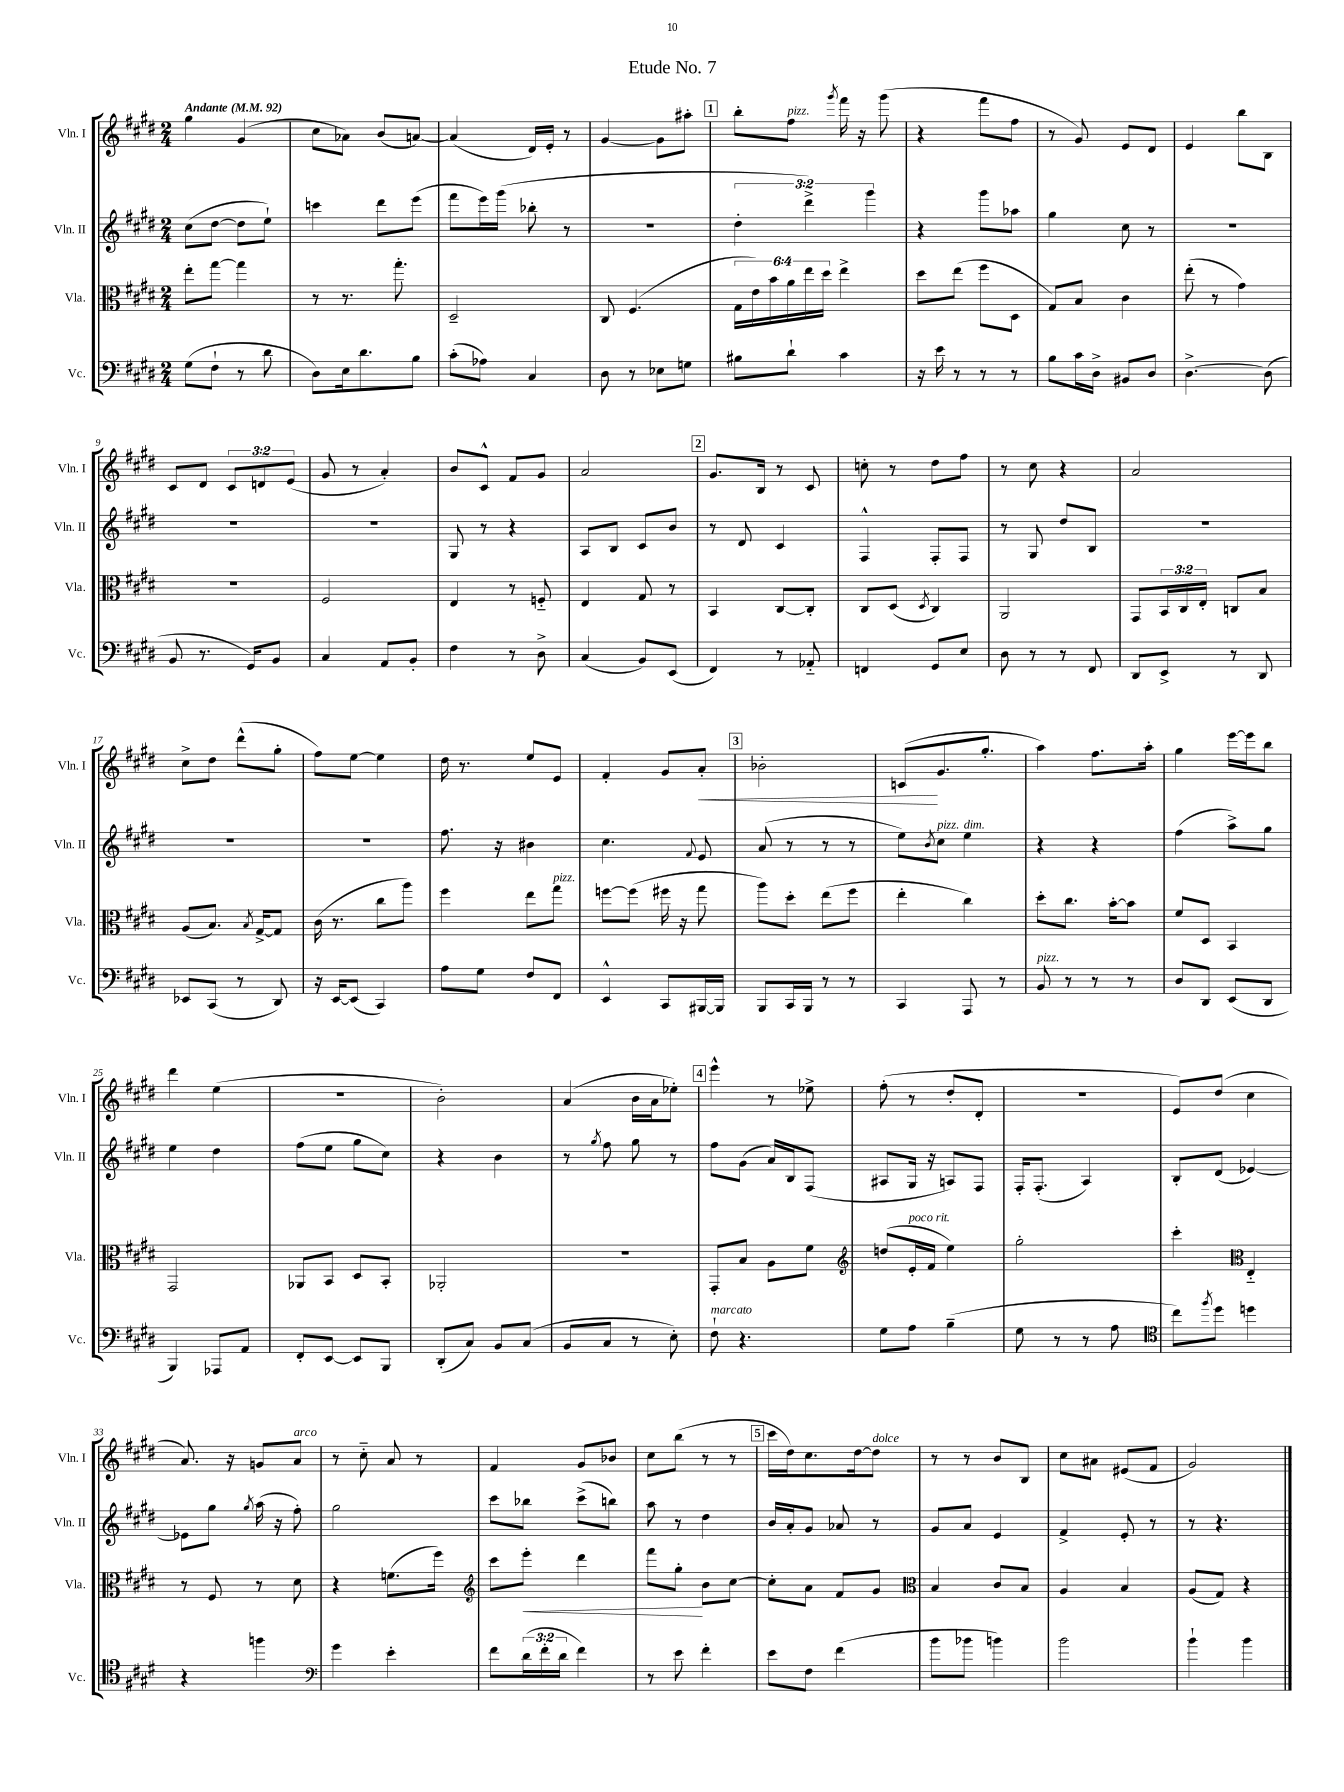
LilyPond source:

\header { title = "Etude No. 7" }
<<
\new StaffGroup <<
\new Staff = "s0" \with { instrumentName = "Vln. I" shortInstrumentName = "Vln. I" } {
    \clef treble \key e \major \numericTimeSignature \time 2/4 \override Staff.TupletNumber.text = #tuplet-number::calc-fraction-text \tempo "Andante" 4 = 92
    gis''4 gis'4( |
    cis''8 aes'8) b'8( a'8~) |
    a'4( dis'16) e'16-. r8 |
    gis'4~ gis'8 ais''8-. |
    \mark \markup { \box "1" } b''8-. fis''8^\markup { \italic "pizz." } \acciaccatura { gis'''8 } fis'''16 r16 gis'''8( |
    r4 fis'''8 fis''8 |
    r8 gis'8) e'8 dis'8 |
    e'4 b''8 b8 |
    cis'8 dis'8 \tuplet 3/2 { cis'8 d'8 e'8( } |
    gis'8 r8 a'4-.) |
    b'8 cis'8-^ fis'8 gis'8 |
    a'2 |
    \mark \markup { \box "2" } gis'8. b16 r8 cis'8 |
    c''8-. r8 dis''8 fis''8 |
    r8 cis''8 r4 |
    a'2 |
    cis''8-> dis''8 dis'''8-^( gis''8-. |
    fis''8) e''8~ e''4 |
    dis''16 r8. e''8 e'8 |
    fis'4-. gis'8 a'8-.\< |
    \mark \markup { \box "3" } bes'2-. |
    c'8\!( gis'8. gis''8.-. |
    a''4) fis''8. a''16-. |
    gis''4 e'''16~ e'''16 b''8 |
    dis'''4 e''4( |
    R2 |
    b'2-.) |
    a'4( b'16 a'16 ees''8-.) |
    \mark \markup { \box "4" } e'''4-^ r8 ees''8-> |
    fis''8-.( r8 dis''8-. dis'8-. |
    r2 |
    e'8) dis''8( cis''4 |
    a'8.) r16 g'8 a'8^\markup { \italic "arco" } |
    r8 cis''8-_ a'8 r8 |
    fis'4 gis'8 bes'8 |
    cis''8 b''8( r8 r8 |
    \mark \markup { \box "5" } cis'''16 dis''16) cis''8. dis''16~ dis''8^\markup { \italic "dolce" } |
    r8 r8 b'8 b8 |
    cis''8 ais'8 eis'8( fis'8 |
    gis'2) \bar "|." |
}
\new Staff = "s1" \with { instrumentName = "Vln. II" shortInstrumentName = "Vln. II" } {
    \clef treble \key e \major \numericTimeSignature \time 2/4 \override Staff.TupletNumber.text = #tuplet-number::calc-fraction-text
    cis''8( dis''8~ dis''8 e''8-!) |
    c'''4 dis'''8 e'''8( |
    fis'''8 e'''16) gis'''16( bes''8-. r8 |
    R2 |
    \mark \markup { \box "1" } \tuplet 3/2 { dis''4-. dis'''4->) gis'''4 } |
    r4 gis'''8 aes''8 |
    gis''4 cis''8 r8 |
    R2 |
    R2 |
    R2 |
    gis8 r8 r4 |
    a8 b8 cis'8 b'8 |
    \mark \markup { \box "2" } r8 dis'8 cis'4 |
    fis4-^ fis8-. fis8 |
    r8 gis8 dis''8 b8 |
    R2 |
    R2 |
    R2 |
    fis''8. r16 bis'4 |
    cis''4. \appoggiatura { fis'8 } e'8 |
    \mark \markup { \box "3" } a'8( r8 r8 r8 |
    e''8) \acciaccatura { b'8 } cis''8^\markup { \italic "pizz." } e''4^\markup { \italic "dim." } |
    r4 r4 |
    fis''4( a''8->) gis''8 |
    e''4 dis''4 |
    fis''8( e''8 gis''8 cis''8) |
    r4 b'4 |
    r8 \acciaccatura { gis''8 } fis''8 gis''8 r8 |
    \mark \markup { \box "4" } fis''8 gis'8( a'16) b16 fis8( |
    ais8 gis16 r16 a8) fis8 |
    fis16-. fis8.-.( a4) |
    b8-. dis'8( ees'4~) |
    ees'8 gis''8 \acciaccatura { gis''8 } a''16( r16 fis''8-.) |
    gis''2 |
    cis'''8 bes''8 cis'''8->( b''8) |
    a''8 r8 dis''4 |
    \mark \markup { \box "5" } b'16 a'16-. gis'8 aes'8 r8 |
    gis'8 a'8 e'4 |
    fis'4-> e'8-. r8 |
    r8 r4. \bar "|." |
}
\new Staff = "s2" \with { instrumentName = "Vla." shortInstrumentName = "Vla." } {
    \clef alto \key e \major \numericTimeSignature \time 2/4 \override Staff.TupletNumber.text = #tuplet-number::calc-fraction-text
    e''8-. gis''8~ gis''4 |
    r8 r8. gis''8.-. |
    dis2-- |
    cis8 fis4.( |
    \mark \markup { \box "1" } \tuplet 6/4 { gis16 e'16) b'16 a'16 e''16 dis''16 } e''4-> |
    dis''8 e''8( fis''8 dis8 |
    gis8) b8 cis'4 |
    e''8-.( r8 gis'4) |
    R2 |
    fis2 |
    e4 r8 f8-_ |
    e4 gis8 r8 |
    \mark \markup { \box "2" } b,4 cis8~ cis8-. |
    cis8 dis8( \acciaccatura { dis8 } cis4) |
    a,2 |
    gis,8 \tuplet 3/2 { b,16 cis16 e16-. } c8 b8 |
    a8( b8.) \acciaccatura { b8 } gis16~-> gis8 |
    cis'16( r8. cis''8 a''8) |
    fis''4 e''8 gis''8^\markup { \italic "pizz." } |
    f''8~ f''8( fis''16 r16 gis''8 |
    \mark \markup { \box "3" } a''8) dis''8-. e''8( fis''8 |
    e''4-. cis''4) |
    dis''8-. cis''8. b'16~-. b'8 |
    fis'8 dis8 b,4 |
    gis,2 |
    aes,8 b,8 dis8 b,8-. |
    aes,2-. |
    R2 |
    \mark \markup { \box "4" } gis,8-. b8 a8 fis'8 |
    \clef treble d''8( e'16-.^\markup { \italic "poco rit." } fis'16 e''4) |
    gis''2-. |
    cis'''4-. \clef alto e4-_ |
    r8 fis8 r8 dis'8 |
    r4 f'8.( fis''16) |
    \clef treble cis'''8 e'''8-.\< dis'''4 |
    fis'''8 gis''8-.\! b'8 cis''8~ |
    \mark \markup { \box "5" } cis''8-. a'8 fis'8 gis'8 |
    \clef alto b4 cis'8 b8 |
    a4 b4 |
    a8( gis8) r4 \bar "|." |
}
\new Staff = "s3" \with { instrumentName = "Vc." shortInstrumentName = "Vc." } {
    \clef bass \key e \major \numericTimeSignature \time 2/4 \override Staff.TupletNumber.text = #tuplet-number::calc-fraction-text
    gis8( fis8-! r8 dis'8 |
    dis8) e16 dis'8. b8 |
    cis'8-.( aes8) cis4 |
    dis8 r8 ees8 g8 |
    \mark \markup { \box "1" } bis8 dis'8-! cis'4 |
    r16 e'16 r8 r8 r8 |
    b8 cis'16 dis16-> bis,8 dis8 |
    dis4.~-> dis8( |
    b,8 r8. gis,16) b,8 |
    cis4 a,8 b,8-. |
    fis4 r8 dis8-> |
    cis4( b,8) e,8( |
    \mark \markup { \box "2" } fis,4) r8 aes,8-_ |
    f,4 gis,8 e8 |
    dis8 r8 r8 fis,8 |
    dis,8 e,8-> r8 dis,8 |
    ees,8 cis,8( r8 dis,8) |
    r16 e,16~ e,8( cis,4) |
    a8 gis8 fis8 fis,8 |
    e,4-^ cis,8 bis,,16~ bis,,16 |
    \mark \markup { \box "3" } b,,8 cis,16 b,,16 r8 r8 |
    cis,4 a,,8 r8 |
    b,8^\markup { \italic "pizz." } r8 r8 r8 |
    dis8 dis,8 e,8( dis,8 |
    b,,4) aes,,8 a,8 |
    fis,8-. e,8~ e,8 b,,8 |
    dis,8-.( cis8) b,8 cis8( |
    b,8 cis8 r8 e8-.) |
    \mark \markup { \box "4" } fis8-!^\markup { \italic "marcato" } r4. |
    gis8 a8 b4--( |
    gis8 r8 r8 a8 |
    \clef tenor cis''8) \acciaccatura { fis''8 } dis''8 d''4 |
    r4 f''4 |
    \clef bass gis'4 e'4-. |
    fis'8 \tuplet 3/2 { dis'16( fis'16-. dis'16 } fis'4) |
    r8 e'8 fis'4-. |
    \mark \markup { \box "5" } e'8 fis8 fis'4( |
    b'8 bes'8 b'4) |
    b'2 |
    b'4-! b'4 \bar "|." |
}
>>
>>
